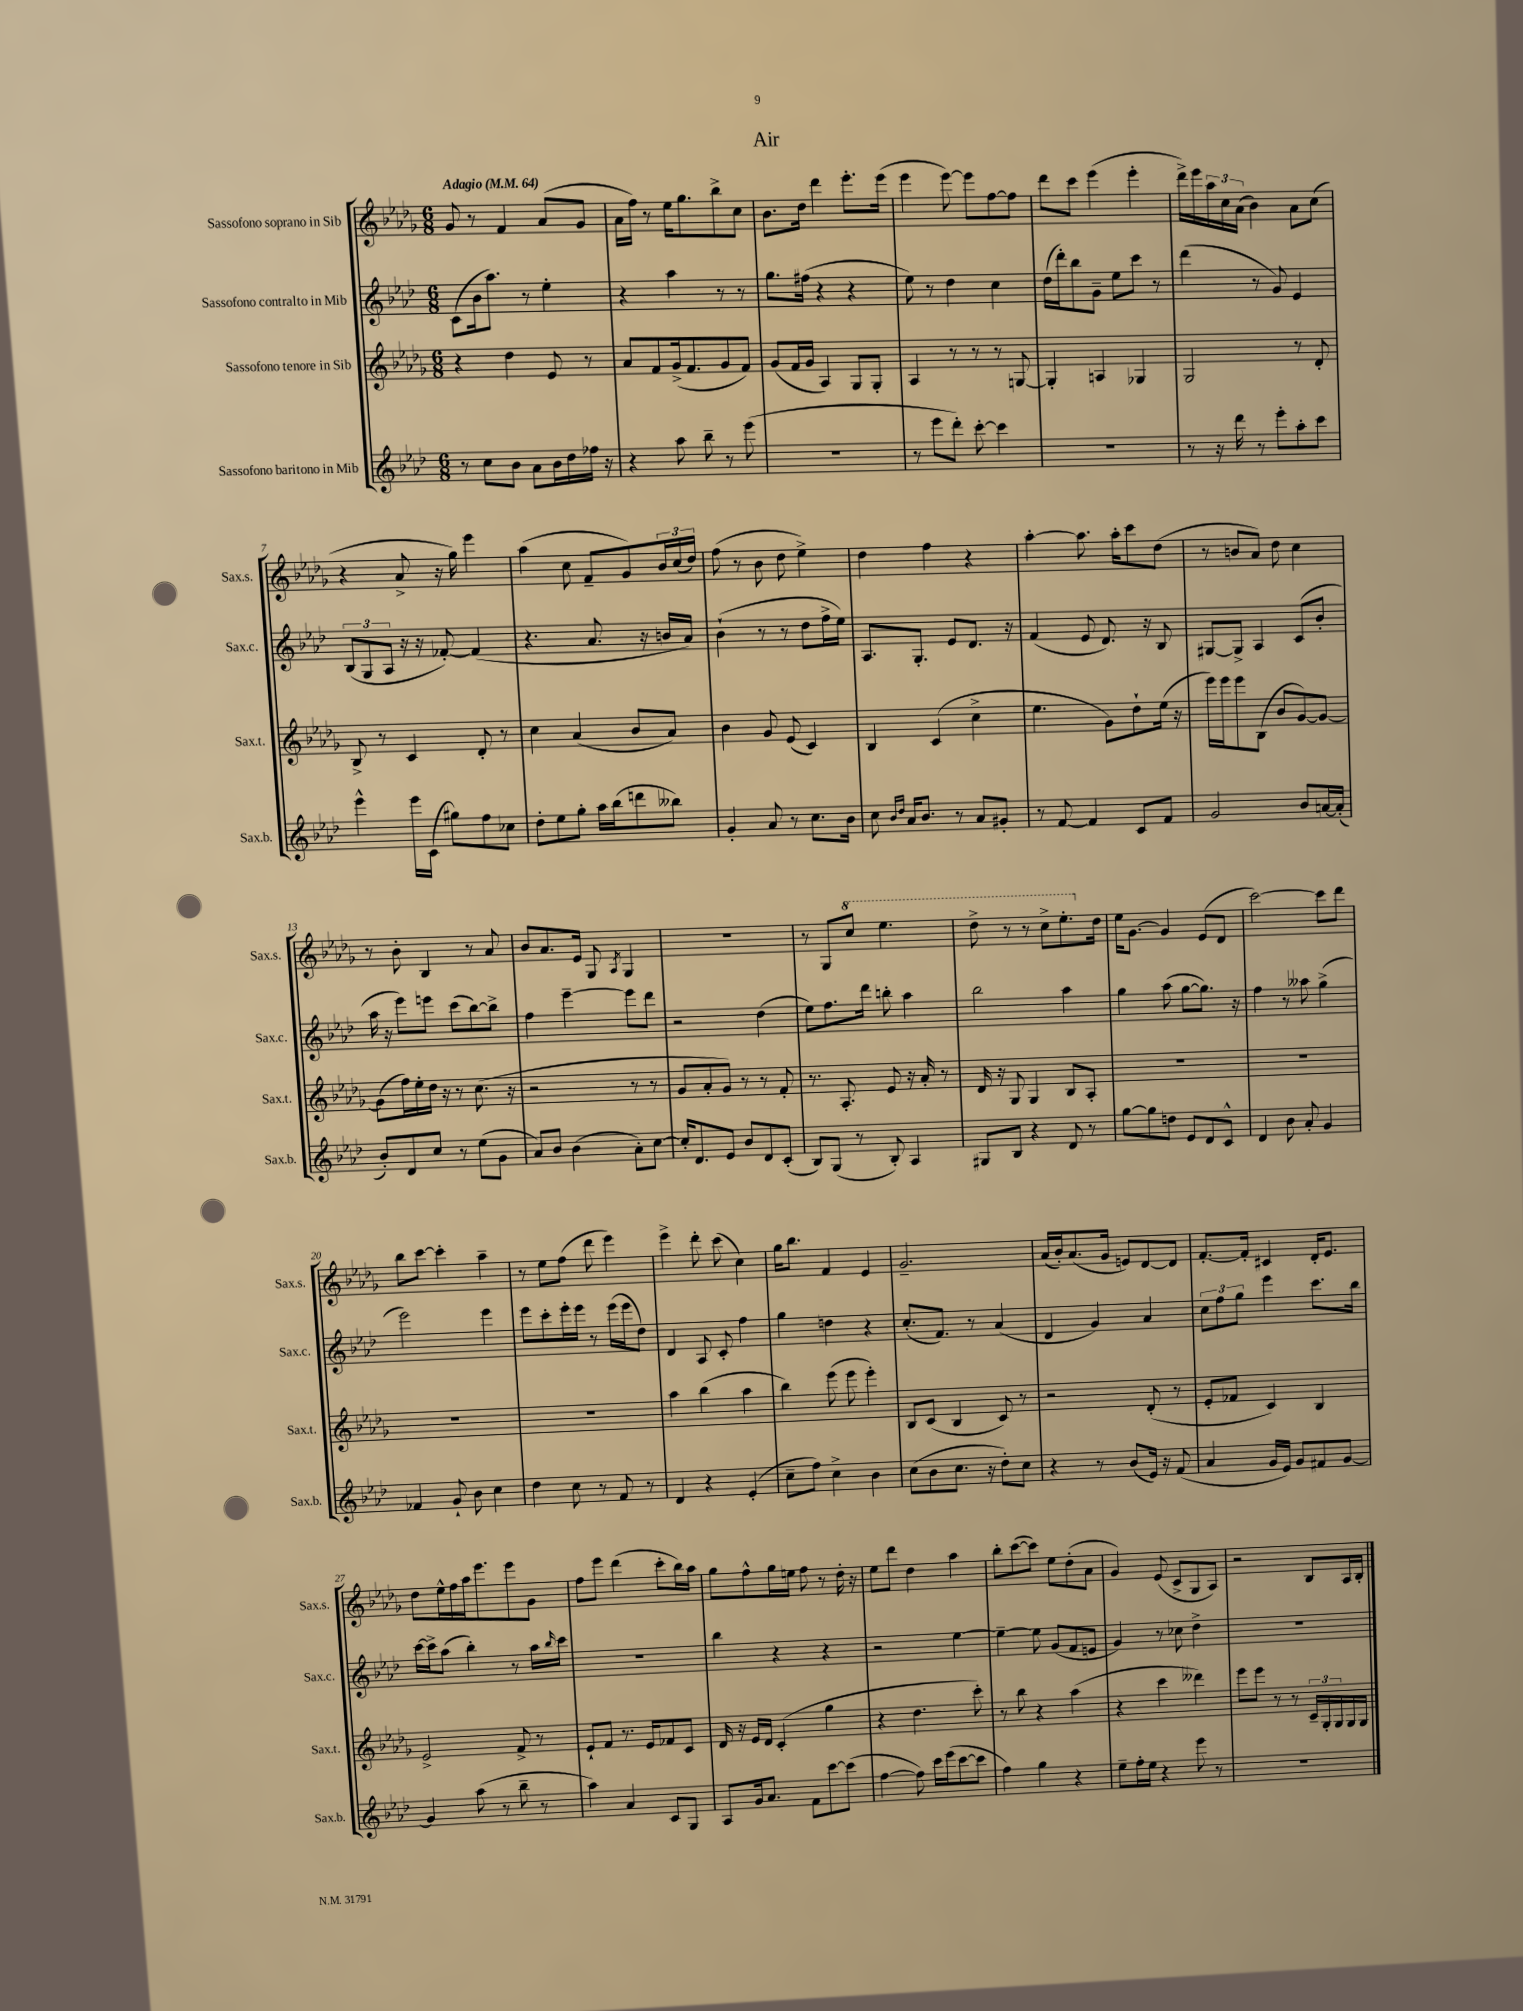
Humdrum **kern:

**kern	**kern	**kern	**kern
*staff4	*staff3	*staff2	*staff1
*clefG2	*clefG2	*clefG2	*clefG2
*k[b-e-a-d-]	*k[b-e-a-d-g-]	*k[b-e-a-d-]	*k[b-e-a-d-g-]
*M6/8	*M6/8	*M6/8	*M6/8
*MM64	*MM64	*MM64	*MM64
8r	4r	(8c	8g-
8cc	.	16b-	8r
.	.	8.aa-)	.
8b-	4dd-	.	4f
8a-	.	8r	.
16b-	8e-	4ee-'	(8a-
16dd-	.	.	.
16ff-	8r	.	8g-
16r	.	.	.
=	=	=	=
4r	8a-	4r	16a-
.	.	.	16ff)
.	8f	.	8r
8aa-	(16g-^	4aa-	16ee-
.	8.f	.	8.gg-
8bb-~	.	.	.
8r	8g-	8r	8bb-^
(8eee-	8f)	8r	8cc
=	=	=	=
2.r	(8g-	8.gg	8.b-
.	16f	.	.
.	16g-	(16ff#	16dd-
.	4A-)	4r	4ddd-
.	8G-	4r	8.eee-'
.	8G-'	.	.
.	.	.	(16eee-
=	=	=	=
8r	4A-	8ee-)	4eee-
8eee-	.	8r	.
8ddd-')	8r	4dd-	[8eee-)
[8ccc'	8r	.	8eee-]
4ccc]	8r	4cc	[8ff
.	[8G	.	8ff]
=	=	=	=
2.r	4G']	(16dd-	8ddd-
.	.	16ddd-')	.
.	.	8bb-	8ccc
.	4A	8g~	(4eee-
.	.	8ee-	.
.	4G-	8ccc	4eee-'
.	.	8r	.
=	=	=	=
8r	2G-	(4ddd-	16ddd-^)
.	.	.	16eee-
16r	.	.	24aa-
.	.	.	24cc
16ddd-	.	.	.
.	.	.	(24a-
8r	.	8r	4b-)
8eee-'	.	8g)	.
8aa-'	8r	4e-	8a-
8ccc	8d-'	.	(8cc
=	=	=	=
4eee-^^	8B-^	(12B-	4r
.	.	12G	.
.	8r	.	.
.	.	12A-	.
16eee-	4c	16r	8a-^
(16c	.	16r	.
8gg#)	.	[8f-')	16r
.	.	.	16gg-)
8ff	8d-'	(4f-]	4eee-
8cc-	8r	.	.
=	=	=	=
8dd-'	4cc	4.r	(4aa-
8ee-	.	.	.
8gg'	(4a-	.	8cc
16aa-	.	8.a-	8f~
(16bb-	.	.	.
8ddd	8b-	.	8g-)
.	.	16r	.
8bb--)	8a-)	16b	24b-
.	.	.	(24cc
.	.	16a-)	.
.	.	.	24dd-)
=	=	=	=
4g'	4b-	(4b-`	(8ff
.	.	.	8r
8a-	8g-	8r	8b-
8r	(8e-	8r	8dd-
8.cc	4c)	8dd-	4ee-^)
.	.	16ff^	.
16b-	.	16ee-)	.
=	=	=	=
8cc	4B-	8.A-	4dd-
16qqb-	.	.	.
16qqdd-	.	.	.
16a-	.	.	.
8.b-	.	8.G'	.
.	(4c	.	4ff
8r	.	8e-	.
8a-	4cc^	8.d-	4r
8g#'	.	.	.
.	.	16r	.
=	=	=	=
8r	4.ee-	(4f	[4aa-'
[8f	.	.	.
4f]	.	8e-	8.aa-]
.	8g-)	8.d-)	.
.	.	.	16aa-'
8c	8dd-`	.	8ccc
.	.	16r	.
8f	(16ee-	8B-	(8dd-
.	16r	.	.
=	=	=	=
2g	16eee-)	[8G#	8r
.	16eee-	.	.
.	8eee-	8G#^]	8b
.	(8B-	4A-	8a-)
.	8b-	.	8dd-
8b-	[8g-)	(8c	4cc
[16a	8g-_	8b-'	.
(16a']	.	.	.
=	=	=	=
8b-')	(8g-]	16aa-	8r
.	.	16r	.
8d-	16ff)	8eee-)	8b-'
.	16ee-'	.	.
8cc	16dd-	8eee	4B-
.	16r	.	.
8r	8r	(8ccc	.
(8ee-	(8.cc	[8bb-)	8r
8g	.	8bb-^]	8a-
.	16r	.	.
=	=	=	=
8a-)	2r	4ff	8b-
8b-	.	.	8.a-
(4b-	.	[4eee-~	.
.	.	.	16e-
.	.	.	8G-
.	.	.	8qA-
8a-')	8r	8eee-]	4G-
[8cc	8r	8ddd-	.
=	=	=	=
16cc']	8g-	2r	2.r
8.d-	.	.	.
.	8a-'	.	.
8e-	8g-)	.	.
8b-	8r	.	.
8d-	8r	(4dd-	.
(8c'	8f'	.	.
=	=	=	=
8B-)	8.r	8ee-)	8r
(8G	.	8.ff	8G-
.	8.A-'	.	.
8r	.	.	8ccc
.	.	16ddd-	.
8B-')	8e-	8bb'	4.eee-
4A-	16r	4aa-	.
.	16a-'	.	.
.	8r	.	.
=	=	=	=
8G#	16d-	2bb-	8ddd-^
.	16r	.	.
8B-	8G-	.	8r
4r	4G-	.	8r
.	.	.	8ccc^
8d-	8B-	4aa-	8.eee-'
8r	8A-'	.	.
.	.	.	16dd-
=	=	=	=
[8gg	2.r	4gg	16ee-
.	.	.	[8.g-
8gg]	.	.	.
8dd	.	(8aa-	4g-]
8e-	.	[8gg	.
8d-	.	8.gg])	(8e-
8c^^	.	.	8d-
.	.	16r	.
=	=	=	=
4d-	2.r	4ff	[2ccc)
8b-	.	8r	.
8a-'	.	8aa--	.
4g	.	(4gg^	8ccc]
.	.	.	8ddd-
=	=	=	=
4f-	2.r	2eee-)	8bb-
.	.	.	[8ccc
8g`	.	.	4ccc']
8b-	.	.	.
4cc	.	4eee-	4aa-~
=	=	=	=
4dd-	2.r	8eee-	8r
.	.	8ccc'	8ee-
8cc	.	16eee-'	(8ff
.	.	16eee-	.
8r	.	8r	8ddd-
8f	.	(16eee-	4eee-)
.	.	16eee-	.
8r	.	8dd-)	.
=	=	=	=
4d-	4aa-	4d-	4eee-^
4r	(4bb-	8A-	8ddd-'
.	.	8c'	(8ccc
(4e-'	4aa-	4ff	4cc)
=	=	=	=
8cc~	4bb-)	4gg	16gg-
.	.	.	8.bb-
8ff)	.	.	.
4cc^	(8eee-	4dd	4f
.	8eee-	.	.
4b-	4eee-')	4r	4e-
=	=	=	=
(8cc	8B-	(8.cc'	2.g-~
8b-	(8c	.	.
.	.	8.f)	.
8.cc	4B-	.	.
.	.	8r	.
16r	.	.	.
8dd-')	8c)	(4a-	.
8cc	8r	.	.
=	=	=	=
4r	2r	4d-	(16a-
.	.	.	16b-')
.	.	.	(8.a-
8r	.	4g)	.
.	.	.	16g-
(8b-	.	.	8e)
16e-)	(8d-'	4a-	[8d-
16r	.	.	.
(8f	8r	.	8d-]
=	=	=	=
4a-	8e-'	12cc	[8.f'
.	.	12ff	.
.	8f-	.	.
.	.	12gg	.
.	.	.	16f']
16g	4c)	4eee-	4c#
16e-)	.	.	.
8g	.	.	.
8f#	4B-	8.ccc	16d-'
.	.	.	8.e-
[8g	.	.	.
.	.	16bb-	.
=	=	=	=
4g]	2e-^	[16ccc	8dd-
.	.	16ccc^]	.
.	.	(8aa-	16ee-^^
.	.	.	16ff
(8aa-	.	4bb-')	16aa-
.	.	.	8.eee-
8r	.	.	.
8bb-~	8f^	8r	8eee-
8r	8r	16aa-	8g-
.	.	16qqbb-	.
.	.	16ccc	.
=	=	=	=
4aa-)	8e-`	2.r	8ff
.	8f	.	8eee-
4a-	8.r	.	(4ddd-
.	16e-	.	.
8c	8f-	.	8ccc'
8G	8c	.	16bb-)
.	.	.	16aa-
=	=	=	=
8A-	16d-	4bb-	8gg-
.	16r	.	.
16g	16e-	.	8ff^^
8.a-	16d-	.	.
.	(4c'	4r	16gg-
.	.	.	16ee
8f	.	.	8ff
[8ccc	4gg-	4r	8r
(8ccc]	.	.	16dd-'
.	.	.	16r
=	=	=	=
[4ff	4r	2r	8ee-
.	.	.	8ddd-
8ff])	4.dd-	.	4dd-
16ccc	.	.	.
(16eee-	.	.	.
[8ccc	.	[4ee-	4aa-
8ccc]	8ccc')	.	.
=	=	=	=
4ff)	8r	4ee-~_	8bb-'
.	8bb-	.	([8ccc
4gg	4r	8ee-]	8ccc])
.	.	(8g	8ee-
4r	(4aa-	8f	(8dd-'
.	.	8e	8a-
=	=	=	=
8ee-~	4r	4g)	4g-)
16ff'	.	.	.
16ee-	.	.	.
4r	4ccc	8r	(8e-
.	.	8cc-	8c^
8eee-	4ddd--)	4dd-^	8G-
8r	.	.	8A-)
=	=	=	=
2.r	8eee-	2.r	2r
.	8eee-	.	.
.	8r	.	.
.	8r	.	.
.	24c~	.	8B-
.	24G-'	.	.
.	24G-	.	.
.	16G-	.	16A-
.	16G-	.	16B-'
==	==	==	==
*-	*-	*-	*-
